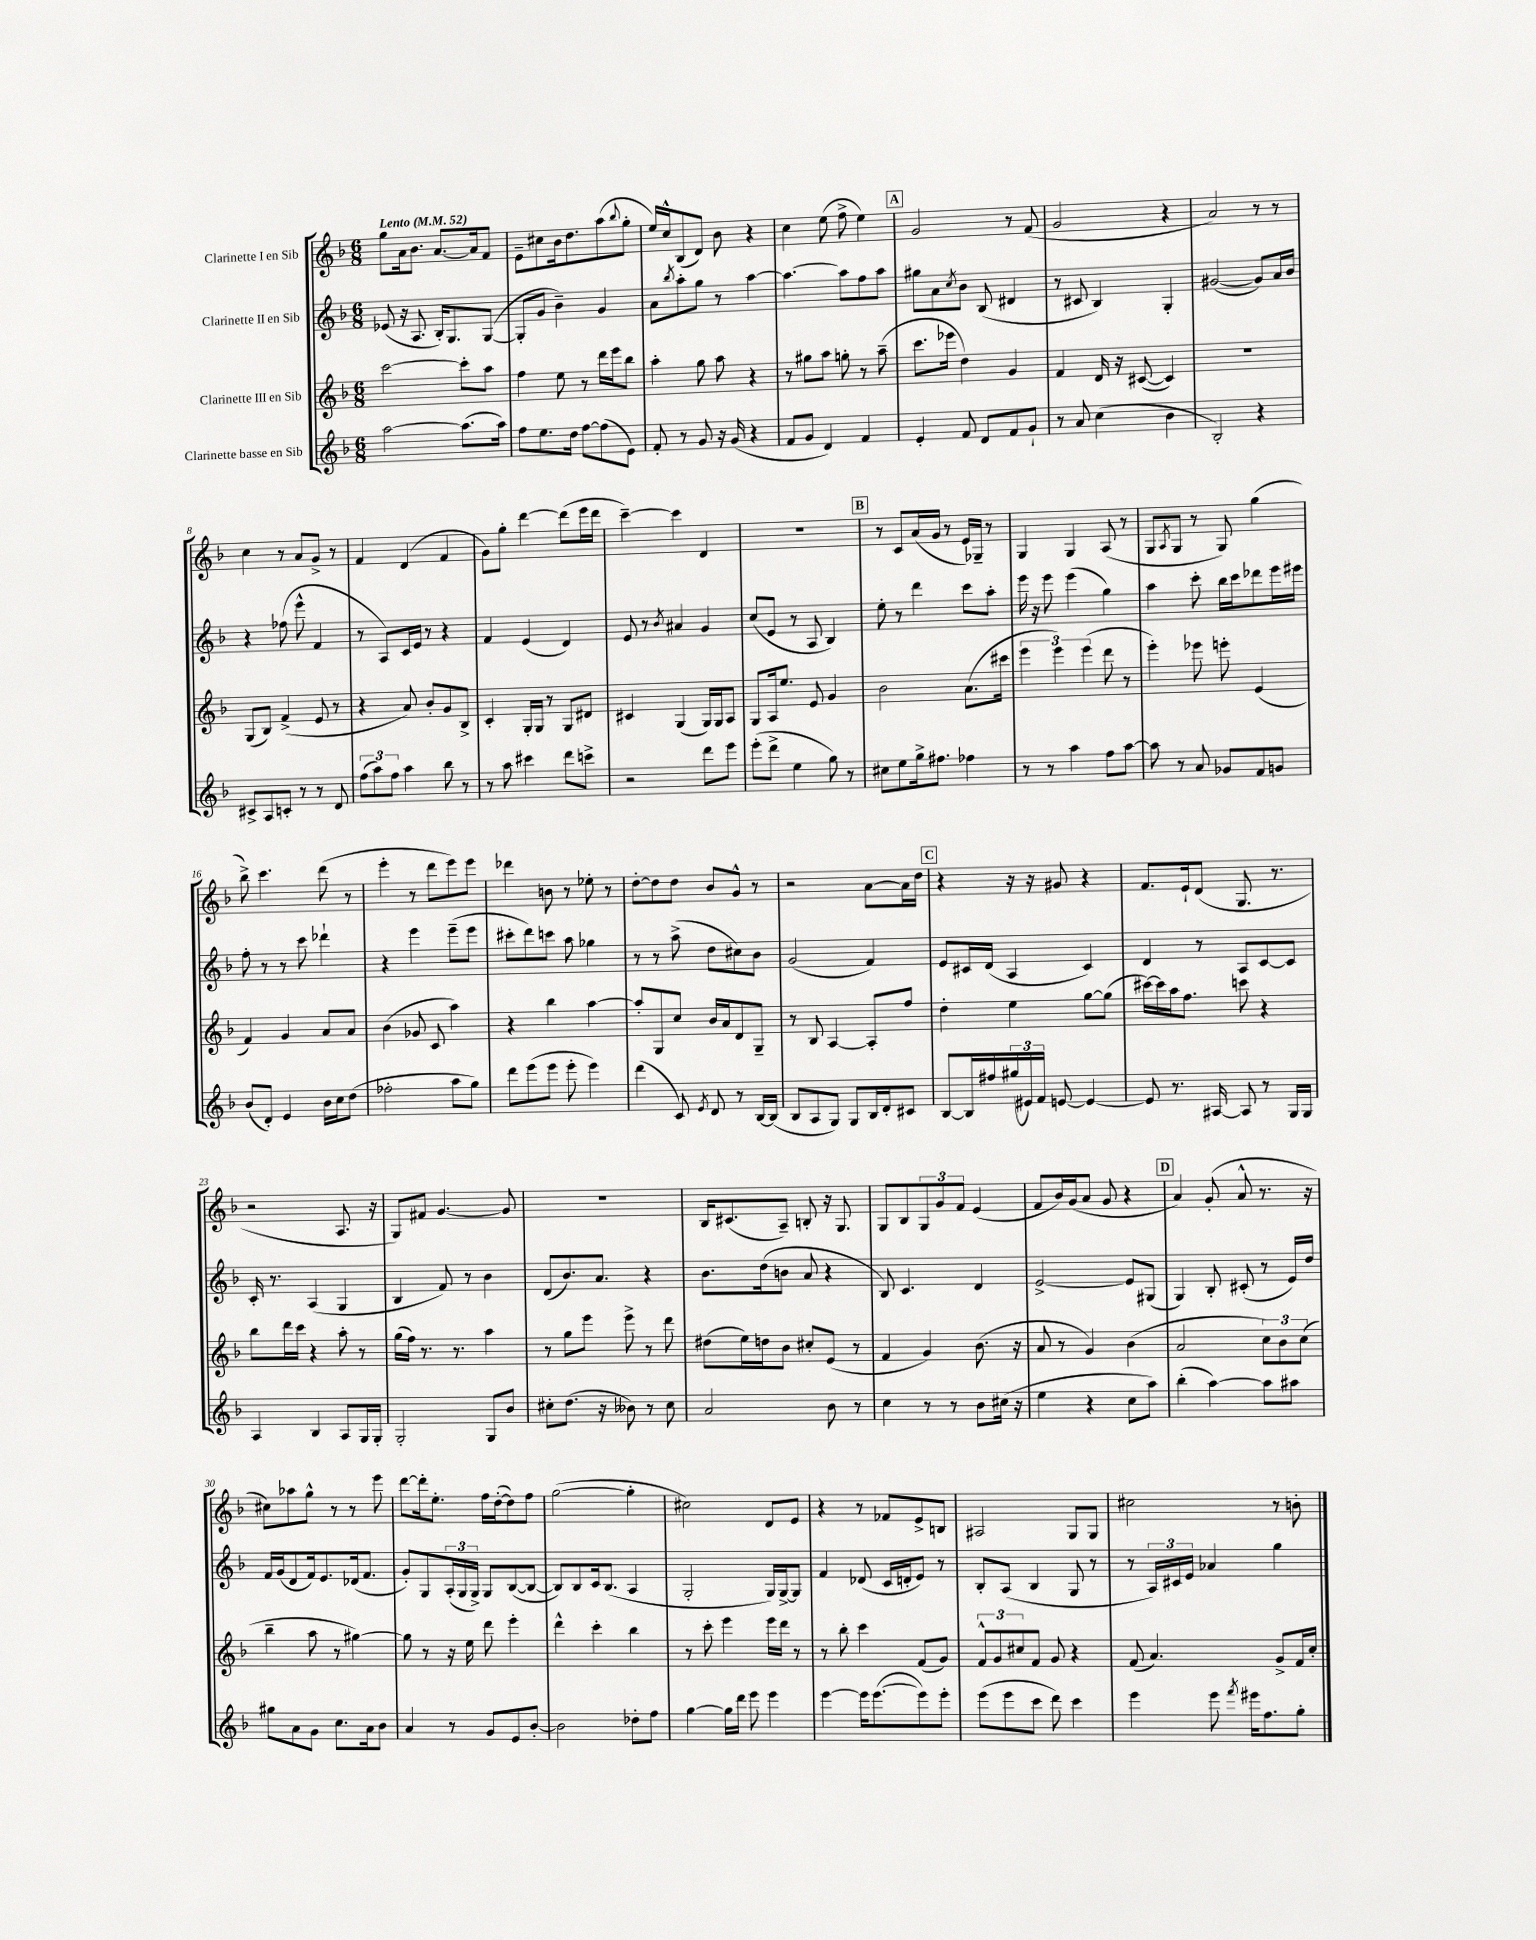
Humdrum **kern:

**kern	**kern	**kern	**kern
*part4	*part3	*part2	*part1
*staff4	*staff3	*staff2	*staff1
*I"Clarinette basse en Sib	*I"Clarinette III en Sib	*I"Clarinette II en Sib	*I"Clarinette I en Sib
*clefG2	*clefG2	*clefG2	*clefG2
*k[b-]	*k[b-]	*k[b-]	*k[b-]
*M6/8	*M6/8	*M6/8	*M6/8
*MM52	*MM52	*MM52	*MM52
=1	=1	=1	=1
!	!	!	!LO:TX:a:B:t=Lento
[2aa\	[2ccc\	(8e-X/	8gg\L
.	.	16r	16a\k
.	.	8.A/	8.b-\J
.	.	16B-'/KL)	[8.a/L
.	.	8.G/	.
(8.aa\L]	8ccc'\L]	.	.
.	.	.	16a/k]
.	8aa\J	([8G/J	8f/J
16aa\Jk)	.	.	.
=2	=2	=2	=2
8ff\L	4ff\	8G'/L]	8e~\L
8.ee\	.	8g/J	8cc#X\
.	8ee\	4b-~\)	16b-\k
16dd\Jk	.	.	8.dd\
[8ff\L	8r	.	.
(8ff\]	16ddd\LL	4g/	(8aa\
.	16eee\J	.	.
.	.	.	8qqbb-/
8e\J)	8bb-\J	.	8gg'\J
=3	=3	=3	=3
8f'/	4aa'\	8a\L	16ee/LL)
.	.	.	16cc^^/J
.	.	8qbb-/	.
8r	.	8aa'\	(8B-/
8g/	8gg\	8gg\J	8d/J)
16r	8aa\	8r	8b-\
(16g/	.	.	.
4r	4r	[4aa\	4r
=4	=4	=4	=4
8f/L	8r	4.aa\_	4cc\
8g/J	8gg#X\L	.	.
4d/)	8aa\J	.	(8ee\
.	8ggn'\	8aa\L]	8ff^\
4f/	8r	8ff\	4ee\)
.	(8aa~\	8aa\J	.
!!LO:REH:place=s1:t=A
=5	=5	=5	=5
4e'/	8.ccc\L	8gg#X\L	2g/
.	.	8a\	.
.	16eee-X\Jk	.	.
.	.	8qcc/	.
8f/	4dd\)	8b-\J	.
8d/L	.	(8B-/	.
8f/	4g/	4d#X/	8r
8g`/J	.	.	(8f/
=6	=6	=6	=6
8r	4f/	8r	2g/
8a/	.	8c#X/	.
(4cc\	16d/	4B-/)	.
.	16r	.	.
.	([8c#X/	.	.
4b-\	4c#/])	4G'/	4r
=7	=7	=7	=7
2B-'/)	2.r	([2g#X/	2a/)
4r	.	8g#/L])	8r
.	.	16a/L	8r
.	.	16b-/JJ	.
!!LO:LB:g=z
=8	=8	=8	=8
8c#X^/L	(8G/L	4r	4cc\
8A/	8B-/J)	.	.
8cn'/J	(4f^/	(8ff-X\	8r
8r	.	8eee^^\	8a/L
8r	8e/	4f/	8g^/J
8d/	8r	.	8r
=9	=9	=9	=9
(12ff\L	4r	8r	4f/
12aa\)	.	.	.
.	.	8A/L)	.
12ff\J	.	.	.
4aa\	8a/)	16c/L	(4d/
.	.	16e/JJ	.
.	8b-'/L	8r	.
8bb-\	8g/	4r	4f/
8r	8B-^/J	.	.
=10	=10	=10	=10
8r	4c'/	4f/	8g\L)
8aa\	.	.	8gg'\J
4ccc#X\	16G'/LL	(4e/	[4ddd\
.	16G/JJ	.	.
.	8r	.	.
8ddd\L	8G/L	4d/)	(8ddd\L]
8cccn^\J	8d#X/J	.	16eee\L
.	.	.	16ddd\JJ
=11	=11	=11	=11
2r	4c#X/	8e/	[4ccc~\)
.	.	8r	.
.	.	8qb-/	.
.	(4G/	4a#X/	4ccc\]
8ddd\L	16G/LL)	4g/	4d/
.	16G/J	.	.
8eee\J	8A/J	.	.
=12	=12	=12	=12
(8eee'\L	8G/L	(8cc/L	2.r
8ddd^\J	16A/k	8e/J	.
.	8.ee/J	.	.
4ee\	.	8r	.
.	8e/	8A/	.
8gg\)	4g/	4B-/)	.
8r	.	.	.
!!LO:REH:place=s1:t=B
=13	=13	=13	=13
8cc#X\L	2b-\	8ee'\	8r
8ee\	.	8r	8c/L
16gg^\k	.	4ddd\	(16a/L
8.ff#X\J	.	.	16g/JJ
.	.	.	8r
4ff-X\	(8.a\L	8ccc\L	16e/LL)
.	.	.	16G-X~/JJ
.	.	8aa'\J	8r
.	16ccc#X\Jk	.	.
=14	=14	=14	=14
8r	6eee\	16eee\	4G/
.	.	16r	.
8r	.	8eee\	.
.	6eee\)	.	.
4aa\	.	(4eee\	4G/
.	(6eee\	.	.
8ff\L	8ddd\	4gg\)	(8A/
[8aa\J	8r	.	8r
=15	=15	=15	=15
8aa\]	4eee'\)	4aa\	8G/L
.	.	.	8qA/
8r	.	.	8G/J
8a/	8eee-X\	8ccc'\	8r
8g-X/L	8eeen'\	16bb-\LL	8G/)
.	.	16ccc\J	.
8f/	(4e/	8ddd-X\	(4gg\
8gn/J	.	16eee\L	.
.	.	16eee#X\JJ	.
!!LO:LB:g=z
=16	=16	=16	=16
(8b-/L	4f/)	8ff'\	8bb-^\)
8d'/J)	.	8r	4.ccc\
4e/	4g/	8r	.
.	.	8ccc\	.
16b-\LL	8a/L	4ddd-X`\	(8ddd\
16cc\J	.	.	.
(8dd\J	8a/J	.	8r
=17	=17	=17	=17
2ff-X'\	(4b-\	4r	4eee'\
.	8g-X/	4eee\	8r
.	8c/	.	8ddd\L
8aa\L	4aa\)	(8eee~\L	8eee\)
8gg\J)	.	8eee\J	8eee\J
=18	=18	=18	=18
8ddd\L	4r	8ccc#X'\L	4ddd-X\
(8eee\	.	8ddd\)	.
8eee\J	4bb-\	8cccn\J	8bn\
8eee'\	.	8aa\	8r
4eee\)	[4aa\	4gg-X\	8ee-X'\
.	.	.	8r
=19	=19	=19	=19
(4ddd\	8aa'/L]	8r	[8dd'\L
.	8G/	8r	8dd\]
8c/)	8cc/J	(8aa^\	8dd\J
8qe/	.	.	.
8d/	16b-/LL	8dd\L	8b-/L
.	16a/J	.	.
8r	8d/	8cc#X\)	8g^^/J
[16B-/LL	8G~/J	8b-\J	8r
(16B-/JJ]	.	.	.
=20	=20	=20	=20
8B-/L	8r	(2g/	2r
8A/	8B-/	.	.
8G/J)	[4A/	.	.
8G/L	.	.	.
16B-/L	8A'/L]	4f/)	[8a\L
16d'/J	.	.	.
8c#X/J	8ff/J	.	16a\L]
.	.	.	16dd\JJ
!!LO:REH:place=s1:t=C
=21	=21	=21	=21
[8B-/L	4dd'\	8e/L	4r
16B-/L]	.	16c#X/L	.
16ff#X/	.	(16d/JJ	.
(24gg#X/	4ee\	4A/	16r
24e#X/)	.	.	.
.	.	.	16r
24f/JJ	.	.	.
[8en/	.	.	8g#X/
4e/_	[8gg\L	4c#/)	4r
.	(8gg\J]	.	.
=22	=22	=22	=22
8e/]	[16ccc#X\LL)	4d/	8.f/L
.	16ccc#\]	.	.
8.r	16aa\J	.	.
.	8.ff\J	.	16e`/k
.	.	8r	(8d/J
[16A#X/	.	.	.
8A#/]	8cccn\	8A/L	8.G/
8r	4r	[8c/	.
.	.	.	8.r
16G/LL	.	8c/J]	.
16G/JJ	.	.	.
!!LO:LB:g=z
=23	=23	=23	=23
4A/	8bb-\L	16c'/	2r
.	.	8.r	.
.	16ddd\L	.	.
.	16ccc\JJ	.	.
4B-/	4r	(4A/	.
8A/L	8aa'\	4G/	8.A/
16G/L	8r	.	.
16G'/JJ	.	.	16r
=24	=24	=24	=24
2G'/	(16gg\LL	4B-/	8G/L)
.	16ff\JJ)	.	.
.	8.r	.	8f#X/J
.	.	8f/)	[4.g/
.	8.r	.	.
.	.	8r	.
8G/L	4aa\	4b-\	.
8b-/J	.	.	8g/]
=25	=25	=25	=25
8cc#X'\L	8r	(8d/L	2.r
(8.dd\J	8gg\L	8.b-/)	.
.	8eee\J	.	.
16r	.	8.a/J	.
8b--X\)	8eee^\	.	.
8r	8r	4r	.
8cc#\	8ddd\	.	.
=26	=26	=26	=26
2a/	(8dd#X\L	8.b-\L	16B-/KL
.	.	.	(8.c#X/
.	16ee\L)	.	.
.	16ddn\J	(16dd\k	.
.	8b-\J	8bn\J	8A~/J)
.	8cc#X'/L	8a/	8Bn'/
8b-\	(8e/J	4r	16r
.	.	.	8.G/
8r	8r	.	.
=27	=27	=27	=27
4cc\	4f/	8B-/)	8G/L
.	.	4.c/	8B-/
8r	4g/)	.	12G/
.	.	.	12g/
8r	.	.	.
.	.	.	12f/J
8b-\L	(8.b-\	4d/	(4e/
(16cc#X\Jk	.	.	.
16r	16r	.	.
=28	=28	=28	=28
4ee\	8a/	[2e^/	8f/L
.	8r	.	16b-/L)
.	.	.	(16g/J
4r	4g/)	.	8a/J
.	.	.	8g/
8cc\L	(4b-\	8e/L]	4r
8aa\J)	.	(8G#X/J	.
!!LO:REH:place=s1:t=D
=29	=29	=29	=29
(4bb-'\	2a/	4G/)	4a/)
[4aa\)	.	8B-'/	(8g'/
.	.	(8c#X'/	8a^^/
8aa\L]	12cc\L)	8r	8.r
.	12b-\	.	.
8aa#X\J	.	16e/LL)	.
.	(12cc\J	.	.
.	.	16dd/JJ	16r
!!LO:LB:g=z
=30	=30	=30	=30
8gg#X\L	4bb-~\	16f/LL	8cc#X\L)
.	.	(16g/J	.
8a\	.	8d/	8aa-X\
8g\J	8aa\	16f/k)	8gg^^\J
.	.	8.e/	.
8.cc\L	8r	.	8r
.	[4gg#X\)	(16d-X/k	8r
16a\k	.	8.f/J	.
8b-\J	.	.	8eee\
=31	=31	=31	=31
4a/	8gg#\]	8g'/L)	[8ddd\L
.	8r	8G/	16ddd'\k]
.	.	.	8.ee'\J
8r	16r	(24A'/L	.
.	.	24G/	.
.	16ee\	.	.
.	.	24G^/JJ)	.
8g/L	8ddd\	8G/L	16ff\LL
.	.	.	([16dd'\J
8e/	4eee'\	([8B-/	8dd\])
[8b-'/J	.	8B-/J_	8ff\J
=32	=32	=32	=32
2b-\]	4ddd^^\	8B-/L])	([2gg\
.	.	8B-/	.
.	4ccc'\	16c/k	.
.	.	(8.B-/J	.
8dd-X'\L	4bb-\	4A/	4gg'\]
8ff\J	.	.	.
=33	=33	=33	=33
[4gg\	8r	2G'/	2cc#X\)
.	8ccc'\	.	.
16gg\LL]	4eee\	.	.
16ddd\JJ	.	.	.
8eee\	.	.	.
4eee\	16eee\LL	16G/LL)	8d/L
.	16ddd\JJ	[16G^/J	.
.	8r	8G/J]	8e/J
=34	=34	=34	=34
[4eee\	8r	4f/	4r
.	8bb-'\	.	.
16eee\KL]	4ccc\	(8d-X/	8r
([8.eee\	.	.	.
.	.	16c/LL	8f-X/L
.	.	16dn'/J	.
8eee\])	(8f/L	8e/J)	8e^/
8eee'\J	8g/J)	8r	8Bn/J
=35	=35	=35	=35
(8eee\L	12f^^/L	8B-'/L	2A#X/
.	12g/	.	.
8eee\	.	(8A/J	.
.	12cc#X/	.	.
8ccc\J	8f/J	4B-/	.
8ddd\)	8g/	.	.
4ccc\	4r	8G/	8G/L
.	.	8r	8G/J
=36	=36	=36	=36
4eee\	(8f/	8r	2cc#X\
.	4.a/)	24A/LL)	.
.	.	24c#X/	.
.	.	24e/JJ	.
8eee\	.	4a-X/	.
8qfff/	.	.	.
16eee#X\KL	.	.	.
8.ff\	.	.	.
.	8g^/L	4gg\	8r
8gg'\J	16f/L	.	8bn'\
.	16cc'/JJ	.	.
==	==	==	==
*-	*-	*-	*-
